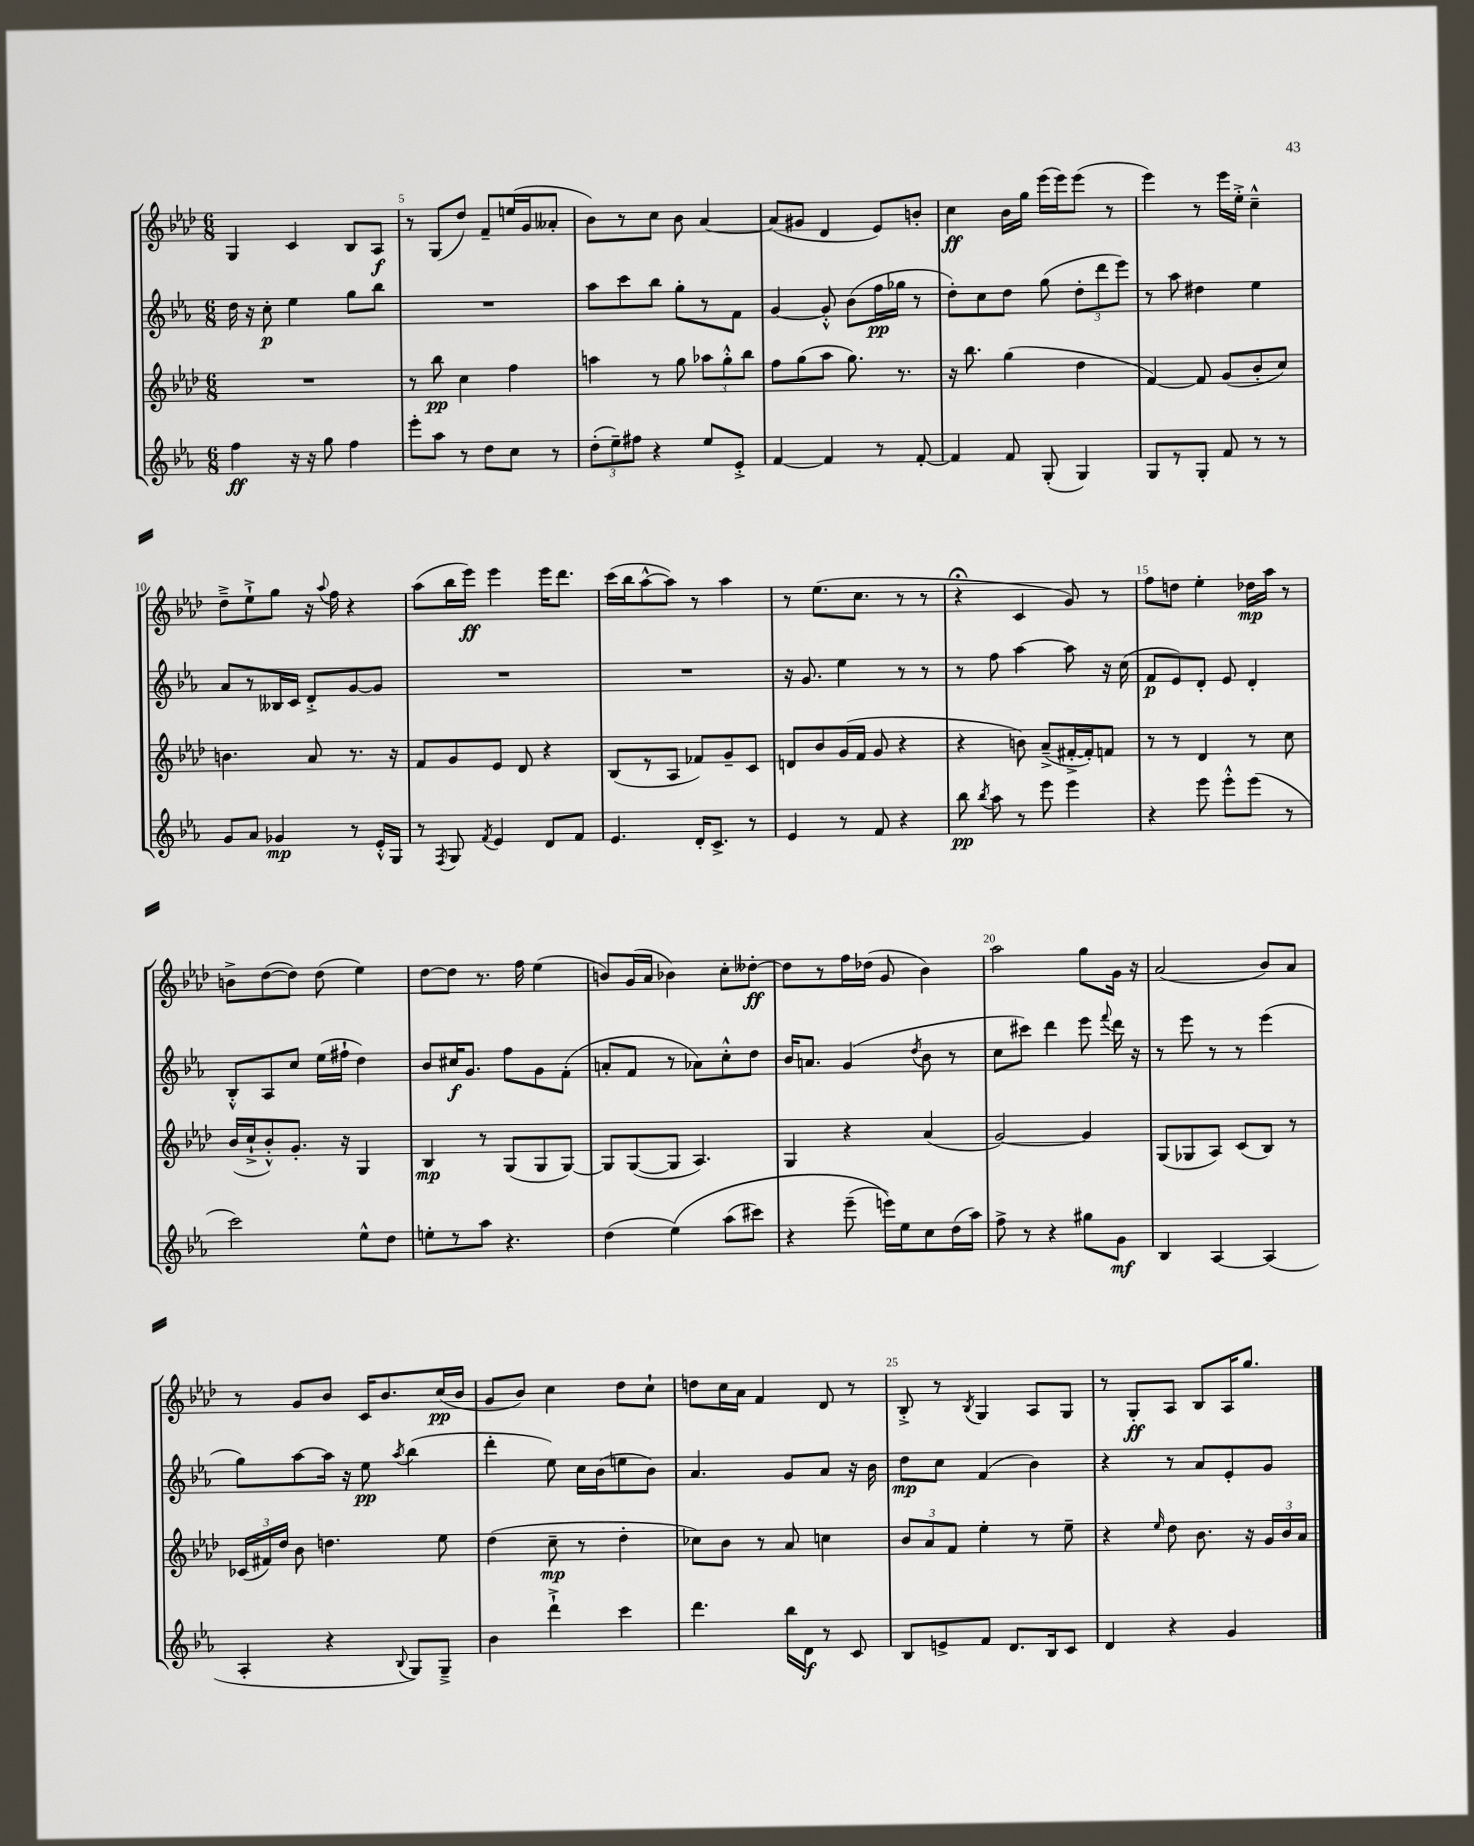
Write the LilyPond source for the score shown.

<<
\new StaffGroup <<
\new Staff = "s0" {
    \clef treble \key aes \major \numericTimeSignature \time 6/8
    \autoBeamOff g4 c'4 bes8[ aes8]\f |
    r8 g8[( des''8]) f'8[-- e''16( g'16 aeses'8]-. |
    bes'8[) r8 c''8] bes'8 aes'4~ |
    aes'8[( gis'8] des'4 ees'8[) b'8]-. |
    c''4\ff bes'16[ g''16] ees'''16[( ees'''16) ees'''8]( r8 |
    ees'''4) r8 ees'''16[ ees''16]-.-> c''4---^ |
    des''8[---> ees''8-!-> g''8] r16 \appoggiatura { aes''8 } f''16 r4 |
    aes''8[( bes''16 ees'''16]\ff) ees'''4 ees'''16[ des'''8.] |
    c'''16[( bes''16 aes''8~-^ aes''8]) r8 aes''4 |
    r8 ees''8.[( c''8.] r8 r8 |
    r4\fermata c'4 g'8) r8 |
    f''8[ d''8] ees''4-. des''16[\mp aes''16] r8 |
    b'8[-> des''8~( des''8]) des''8( ees''4) |
    des''8[~ des''8] r8. f''16 ees''4( |
    b'8[) g'16( aes'16] bes'4) c''8[-. deses''8]~-.\ff |
    deses''8[ r8 f''16 des''16]( g'8 bes'4) |
    aes''2 g''8[ g'16] r16 |
    aes'2( bes'8[) aes'8] |
    r8 g'8[ bes'8] c'16[ bes'8. c''16\pp( bes'16] |
    g'8[ bes'8]) c''4 des''8[ c''8]-! |
    d''8[ c''16 aes'16] f'4 des'8 r8 |
    bes8-.-> r8 \acciaccatura { bes8 } g4 aes8[ g8] |
    r8 g8[-.\ff aes8] bes8[ aes16 g''8.] \bar "|." |
}
\new Staff = "s1" {
    \clef treble \key ees \major \numericTimeSignature \time 6/8
    \autoBeamOff d''16 r16 c''8-.\p ees''4 g''8[ bes''8] |
    R2. |
    aes''8[ c'''8 bes''8] g''8[-. r8 f'8] |
    g'4~ g'8-.-^ bes'8[( f''16\pp ges''16] r8 |
    d''8[-.) c''8 d''8] g''8( \tuplet 3/2 { d''8[-. d'''8 ees'''8]) } |
    r8 aes''8 dis''4 ees''4 |
    aes'8[ r8 beses16 c'16] d'8[-.-> g'8~ g'8] |
    R2. |
    R2. |
    r16 g'8. ees''4 r8 r8 |
    r8 f''8 aes''4~ aes''8 r16 c''16( |
    f'8[\p ees'8) d'8]-. ees'8 d'4-. |
    bes8[-.-^ aes8 c''8] ees''16[( fis''16]-! d''4) |
    bes'8[ cis''16\f g'8.] f''8[ g'8 f'8]-.( |
    a'8[-. f'8] r8 aes'8[) c''8-.-^ d''8] |
    bes'16[ a'8.] g'4( \acciaccatura { d''8 } bes'8 r8 |
    c''8[ cis'''8]) d'''4 ees'''8 \appoggiatura { f'''8 } d'''16 r16 |
    r8 ees'''8 r8 r8 ees'''4( |
    g''8[) aes''8~ aes''16] r16 ees''8\pp \acciaccatura { aes''8 } bes''4( |
    d'''4-. ees''8) c''16[ bes'16( e''8 bes'8]) |
    aes'4. g'8[ aes'8] r16 bes'16 |
    d''8[\mp c''8] f'4( bes'4) |
    r4 r8 aes'8[ ees'8-. g'8] \bar "|." |
}
\new Staff = "s2" {
    \clef treble \key aes \major \numericTimeSignature \time 6/8
    \autoBeamOff R2. |
    r8 bes''8\pp c''4 f''4 |
    a''4 r8 g''8 \tuplet 3/2 { aes''8[ g''8-.-^ bes''8] } |
    f''8[ g''8( aes''8] g''8.) r8. |
    r16 bes''8. g''4( des''4 |
    f'4~) f'8 g'8[( bes'8-. c''8]) |
    b'4. aes'8 r8. r16 |
    f'8[ g'8 ees'8] des'8 r4 |
    bes8[( r8 aes8] fes'8[) g'8-- c'8] |
    d'8[ bes'8 g'16( f'16] g'8 r4 |
    r4 b'8) aes'8[--->( fis'16~-.-> fis'16-.) f'8] |
    r8 r8 des'4 r8 c''8 |
    bes'16[( c''16-!-> bes'8-.-^) g'8.]-. r16 g4 |
    bes4\mp r8 g8[( g8 g8]~) |
    g8[ g8~( g8] aes4.) |
    g4 r4 aes'4( |
    g'2~) g'4 |
    g8[( ges8 aes8]) c'8[( bes8]) r8 |
    \tuplet 3/2 { ces'16[( fis'16) des''16] } bes'8 d''4. ees''8 |
    des''4( c''8--\mp r8 des''4-. |
    ces''8[) bes'8] r8 aes'8 c''4 |
    \tuplet 3/2 { bes'8[ aes'8 f'8] } ees''4-. r8 ees''8-- |
    r4 \grace { ees''16 } des''8 bes'8. r16 \tuplet 3/2 { g'16[ bes'16 aes'16] } \bar "|." |
}
\new Staff = "s3" {
    \clef treble \key ees \major \numericTimeSignature \time 6/8
    \autoBeamOff f''4\ff r16 r16 g''8 f''4 |
    ees'''8[-. aes''8] r8 d''8[ c''8] r8 |
    \tuplet 3/2 { d''8[-.( ees''8--) fis''8] } r4 ees''8[ ees'8]-.-> |
    f'4~ f'4 r8 f'8~-. |
    f'4 f'8 g8-.( g4) |
    g8[ r8 g8]-. f'8 r8 r8 |
    g'8[ aes'8] ges'4\mp r8 ees'16[-.-^ g16] |
    r8 \acciaccatura { f8 } g8 \acciaccatura { f'8 } ees'4 d'8[ f'8] |
    ees'4. d'16[-. c'8.]-> r8 |
    ees'4 r8 f'8 r4 |
    bes''8\pp \acciaccatura { bes''8 } aes''8 r8 ees'''8 ees'''4 |
    r4 ees'''8 ees'''8[-.-^ ees'''8]( r8 |
    c'''2) ees''8[-^ d''8] |
    e''8[-. r8 aes''8] r4. |
    d''4( ees''4)\( aes''8[( cis'''8]) |
    r4 ees'''8--( e'''16[)\) ees''16 c''8 d''16( aes''16]) |
    f''8-> r8 r4 gis''8[ g'8]\mf |
    bes4 aes4~ aes4( |
    aes4-. r4 \appoggiatura { bes8 } g8[) g8]---> |
    bes'4 d'''4-!-> c'''4 |
    d'''4. bes''16[ d'16]\f r8 c'8 |
    bes8[ e'8-> f'8] d'8.[ bes16 c'8] |
    d'4 r4 g'4 \bar "|." |
}
>>
>>
\layout { \context { \Score currentBarNumber = #4 \override BarNumber.break-visibility = ##(#f #t #t) barNumberVisibility = #(every-nth-bar-number-visible 5) } }
